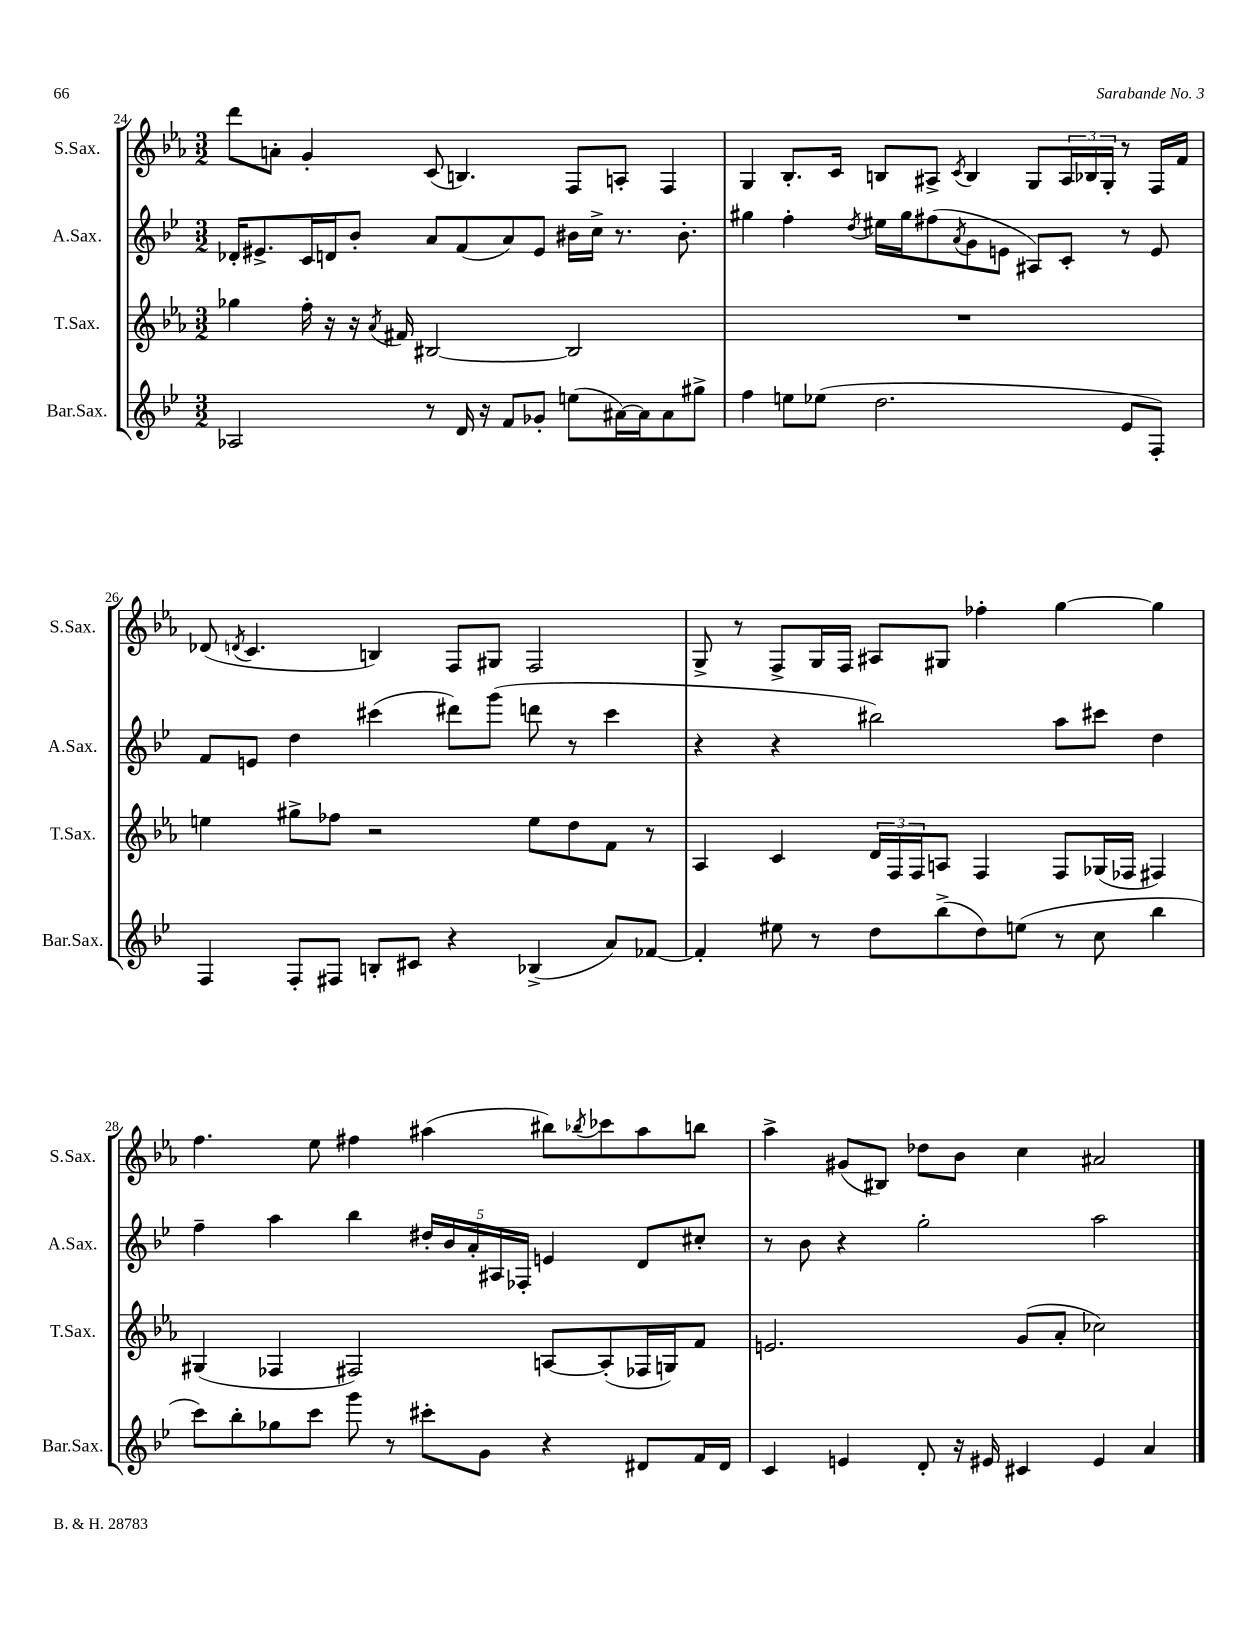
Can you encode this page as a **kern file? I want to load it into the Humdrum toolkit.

**kern	**kern	**kern	**kern
*part4	*part3	*part2	*part1
*staff4	*staff3	*staff2	*staff1
*I"Bar.Sax.	*I"T.Sax.	*I"A.Sax.	*I"S.Sax.
*I'Bar.Sax.	*I'T.Sax.	*I'A.Sax.	*I'S.Sax.
*clefG2	*clefG2	*clefG2	*clefG2
*k[b-e-]	*k[b-e-a-]	*k[b-e-]	*k[b-e-a-]
*M3/2	*M3/2	*M3/2	*M3/2
=24	=24	=24	=24
2A-X/	4gg-X\	16d-X'/KL	8ddd\L
.	.	8.e#X^/	.
.	.	.	8an'\J
.	16ff'\	16c/L	4g'/
.	16r	16dn/J	.
.	16r	8b-'/J	.
.	8qa-/	.	.
.	16f#X/	.	.
8r	[2B#X/	8a/L	(8c/
16d/	.	(8f/	4.Bn/)
16r	.	.	.
8f/L	.	8a/)	.
8g-X'/J	.	8e#/J	.
(8een\L	2B#/]	16b#X\LL	8F/L
.	.	16cc^\JJ	.
[16a#X\L)	.	8.r	8An'/J
16a#\J]	.	.	.
8a#\	.	.	4F/
.	.	8.b#'\	.
8gg#X^\J	.	.	.
=25	=25	=25	=25
4ff\	1.r	4gg#X\	4G/
8een\L	.	4ff'\	8.B-'/L
(8ee-X\J	.	.	.
.	.	.	16c/Jk
.	.	8qdd/	.
2.dd\	.	16ee#X\LL	8Bn/L
.	.	16gg#\J	.
.	.	(8ff#X\	8A#X^/J
.	.	8qa/	8qc/
.	.	8g\	4B/
.	.	8en\J	.
.	.	8A#X/L)	8G/L
.	.	8c'/J	24A#/L
.	.	.	24B-X/
.	.	.	24G'/JJ
8e-/L	.	8r	8r
8F'/J)	.	8e/	16F/LL
.	.	.	16f/JJ
!!LO:LB:g=z
=26	=26	=26	=26
4F/	4een\	8f/L	(8d-X/
.	.	.	8qdn/
.	.	8en/J	4.c/
8F'/L	8gg#X^\L	4dd\	.
8F#X/J	8ff-X\J	.	.
8Bn'/L	2r	(4ccc#X\	4Bn/)
8c#X/J	.	.	.
4r	.	8ddd#X\L)	8F/L
.	.	(8ggg\J	8G#X/J
(4B-X^/	8ee\L	8dddn\	2F/
.	8dd\	8r	.
8a/L)	8f\J	4ccc#\	.
[8f-X/J	8r	.	.
=27	=27	=27	=27
4f-'/]	4A-/	4r	8G^/
.	.	.	8r
8ee#X\	4c/	4r	8F^/L
8r	.	.	16G/L
.	.	.	16F/JJ
8dd\L	24d/LL	2bb#X\)	8A#X/L
.	24F/	.	.
.	24F/J	.	.
(8bb-^\	8An/J	.	8G#X/J
8dd\)	4F/	.	4ff-X'\
(8een\J	.	.	.
8r	8F/L	8aa\L	[4gg\
8cc\	(16G-X/L	8ccc#X\J	.
.	16F-X/JJ	.	.
4bb-\	4F#X/)	4dd\	4gg\]
!!LO:LB:g=z
=28	=28	=28	=28
8ccc\L)	(4G#X/	4ff~\	4.ff\
8bb-'\	.	.	.
8gg-X\	4F-X/	4aa\	.
8ccc\J	.	.	8ee-\
8ggg\	2F#X/)	4bb-\	4ff#X\
8r	.	.	.
8ccc#X'\L	.	20dd#X'/LL	(4aa#X\
.	.	20b-/	.
.	.	20a'/	.
8g\J	.	.	.
.	.	20A#X/	.
.	.	20F-X'/JJ	.
4r	[8An/L	4en/	8bb#X\L)
.	.	.	8qbb-X/
.	(8A'/]	.	8ccc-X\
8d#X/L	16F-X/L	8d/L	8aa#\
.	16Gn/J)	.	.
16f/L	8f/J	8cc#X'/J	8bbn\J
16d#/JJ	.	.	.
=29	=29	=29	=29
4c/	2.en/	8r	4aa-^\
.	.	8b-\	.
4en/	.	4r	(8g#X/L
.	.	.	8B#X/J)
8d'/	.	2gg'\	8dd-X\L
16r	.	.	8b-\J
16e#X/	.	.	.
4c#X/	(8g/L	.	4cc\
.	8a-'/J	.	.
4e#/	2cc-X\)	2aa\	2a#X/
4a/	.	.	.
==	==	==	==
*-	*-	*-	*-
